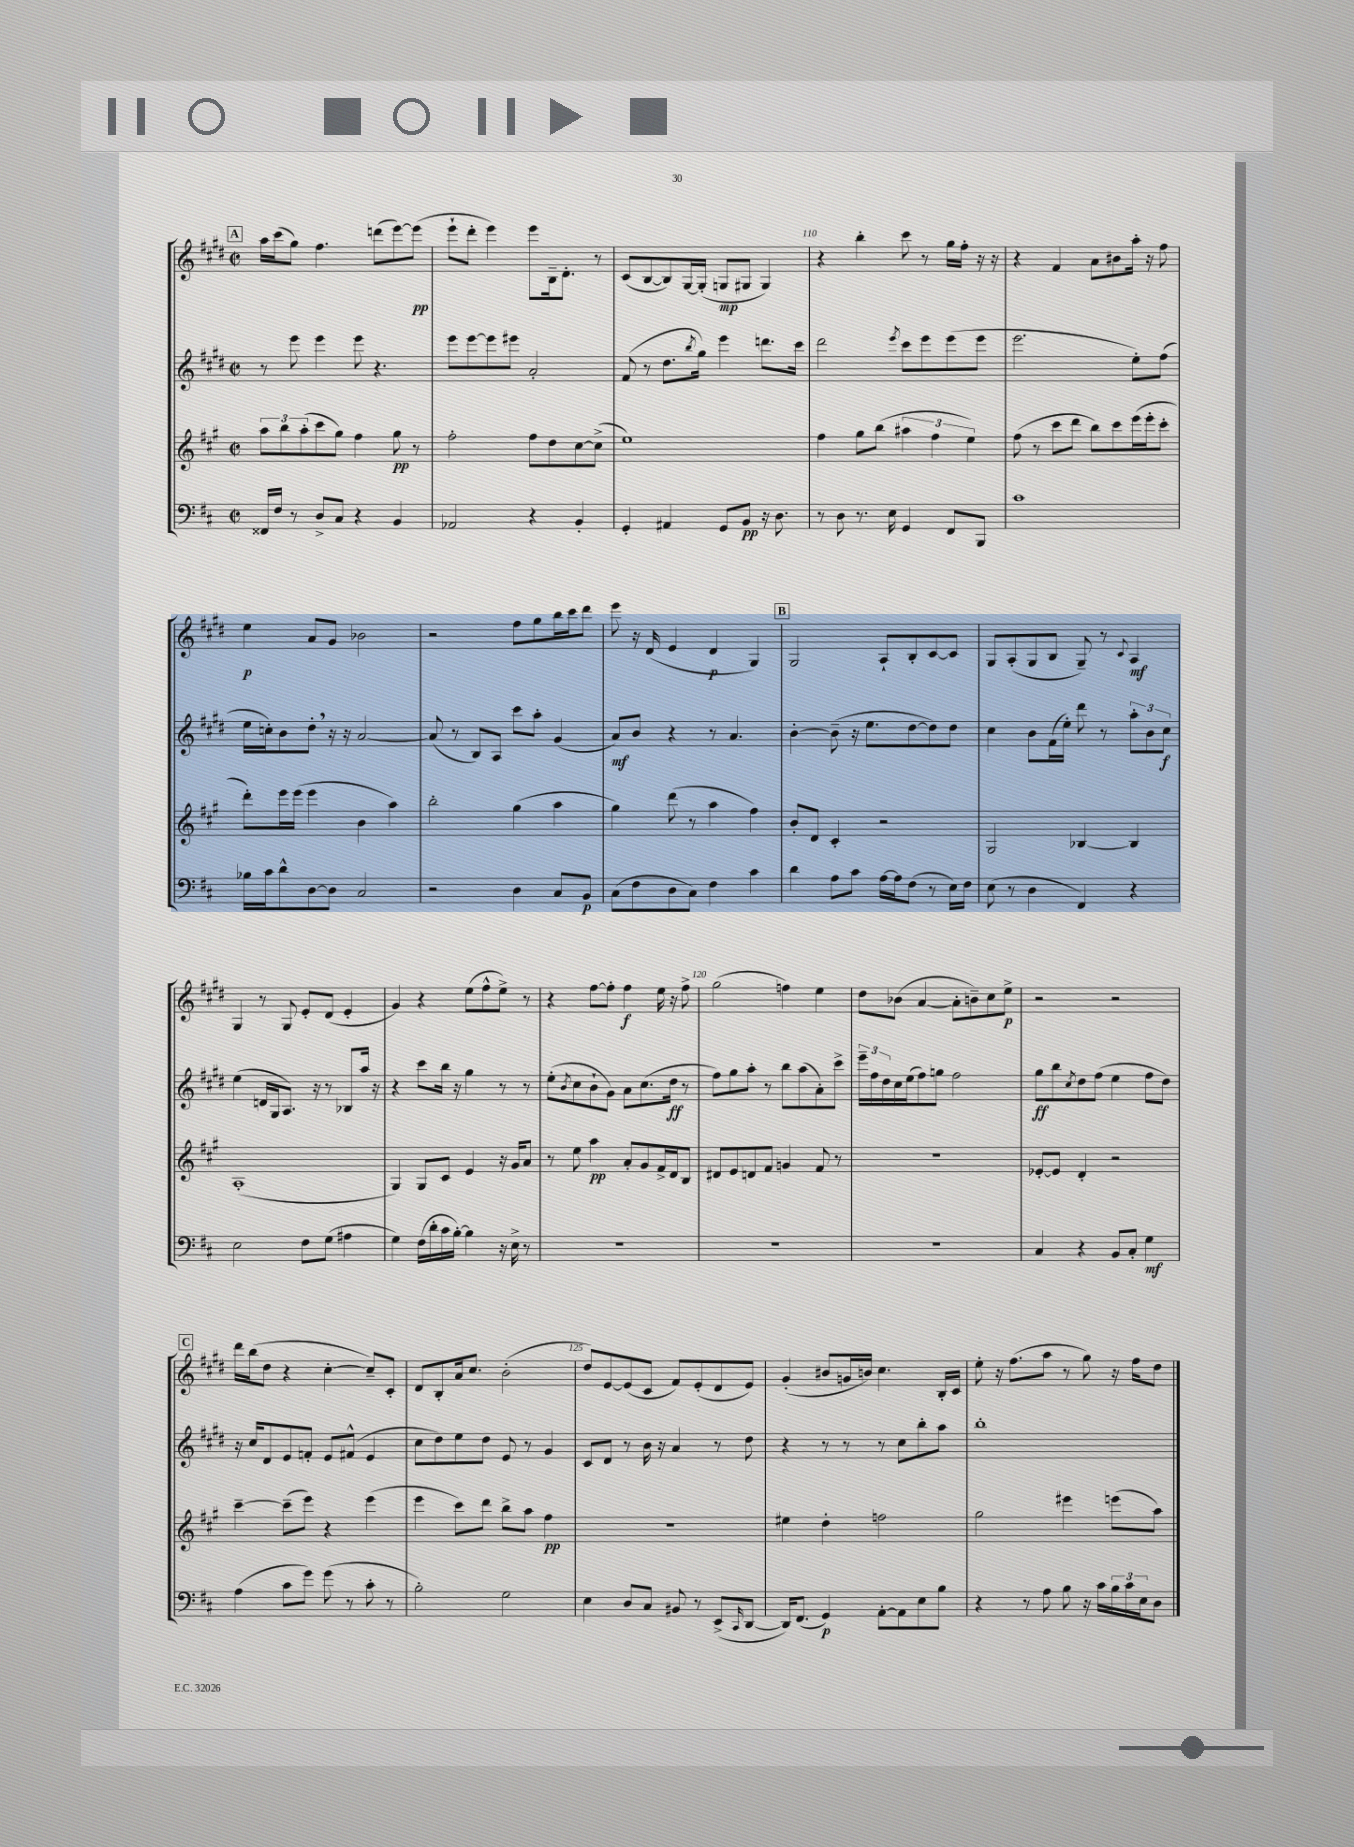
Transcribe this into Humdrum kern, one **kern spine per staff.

**kern	**kern	**kern	**kern
*staff4	*staff3	*staff2	*staff1
*clefF4	*clefG2	*clefG2	*clefG2
*k[f#c#]	*k[f#c#g#]	*k[f#c#g#d#]	*k[f#c#g#d#]
*M2/2	*M2/2	*M2/2	*M2/2
*met(c|)	*met(c|)	*met(c|)	*met(c|)
16FF##	12aa	8r	16aa
16F#	.	.	(16ccc#
.	12bb	.	.
8r	.	8eee	8gg#)
.	(12aa'	.	.
8D^	8ccc#	4eee	4.ff#
8C#	8gg#)	.	.
4r	4ff#	8eee	.
.	.	4.r	(8ddd
4BB	8gg#	.	[8eee)
.	8r	.	(8eee]
=	=	=	=
2AA-	2ff#'	8eee	8eee`
.	.	[8eee	8ddd#'
.	.	8eee]	4eee)
.	.	8eee#	.
4r	8ff#	2a'	8eee
.	8dd	.	16B~
.	.	.	8.d#'
4BB'	[8cc#	.	.
.	(8cc#^]	.	8r
=	=	=	=
4GG'	1ee)	(8f#	(8c#
.	.	8r	[8B
4AA#	.	8.dd#	8B])
.	.	.	[16G#
.	.	8qbb	.
.	.	16gg#)	(16G#']
8GG	.	4eee	8G
8BB	.	.	8G#
16r	.	8.ddd	4G#)
8.D	.	.	.
.	.	16ccc#	.
=	=	=	=
8r	4ff#	2ddd#	4r
8D	.	.	.
8.r	8gg#	.	4bb'
.	(8bb	.	.
16E	.	.	.
.	.	8qeee	.
4GG	6aa#	8ccc#	8ccc#
.	.	8eee	8r
.	6ff#	.	.
8FF#	.	(8eee	16gg#
.	.	.	16ff#'
.	6ee)	.	.
8BBB	.	8eee	16r
.	.	.	16r
=	=	=	=
1c#	(8ff#	2.eee	4r
.	8r	.	.
.	8ccc#	.	4f#
.	8ddd	.	.
.	8bb)	.	8a
.	8ccc#	.	8b#
.	(16eee	8ee')	16aa'
.	16eee'	.	16r
.	8ccc#'	(8ff#	8ff#
=	=	=	=
16B-	8ddd')	16ee	4ee
16c#	.	16cc')	.
8d^^	16eee	8b	.
.	(16eee	.	.
[8D	4eee	8dd#'	8a
8D]	.	16r	8g#
.	.	16r	.
2C#	4b	[2a	2b-
.	4aa)	.	.
=	=	=	=
2r	2bb'	(8a]	2r
.	.	8r	.
.	.	8B)	.
.	.	8A	.
4D	(4gg#	8ccc#	8ff#
.	.	8aa'	8gg#
8C#	4aa	(4g#	16bb
.	.	.	16ccc#
8BB	.	.	8ddd#
=	=	=	=
(8C#	4gg#)	8a)	8eee
8F#	.	8b	16r
.	.	.	(16d#
8D	(8ddd	4r	4e
8C#)	8r	.	.
4F#	4aa	8r	4d#
.	.	4.a	.
4c#	4ff#)	.	4G#)
=	=	=	=
4d	8b'	[4b'	2G#
.	8d	.	.
8A	4c#'	(8b~]	.
8c#	.	16r	.
.	.	8.ee	.
[16A	2r	.	8A`
16A]	.	.	.
(8F#	.	[8dd#	8B'
8r	.	8dd#])	[8c#
16E)	.	8dd#	8c#]
16F#	.	.	.
=	=	=	=
(8E	2G#	4cc#	8G#
8r	.	.	(8A'
4D	.	8b	8G#
.	.	(16f#	8B
.	.	16ee')	.
4FF#)	[4B-	8ddd#	8G#~)
.	.	8r	8r
.	.	.	8qqc#
4r	4B-]	12aa'	4A
.	.	12b	.
.	.	12cc#	.
=	=	=	=
2E	(1A'	(4ee	4G#
.	.	16d	8r
.	.	16G#	.
.	.	8.A)	8G#
8F#	.	.	8e'
.	.	16r	.
(8G	.	8r	(8d#
4A#	.	8B-	4e'
.	.	16aa	.
.	.	16r	.
=	=	=	=
4G)	4G#)	4r	4g#)
(16F#	8G#	8ccc#	4r
16d'	.	.	.
16c#	8c#	16bb	.
[16B')	.	16r	.
4B]	4e	4gg#	(8ee
.	.	.	8ff#^^
16r	16r	8r	8ee^)
16E^	16g#	.	.
8r	8a	8r	8r
=	=	=	=
1r	8r	(8ee'	4r
.	.	8qb	.
.	8ee	8cc#	.
.	4aa	8b`	[8ff#
.	.	8g#)	8ff#']
.	8a'	8a	4ff#
.	8g#	(8.cc#	.
.	16f#^	.	16ee
.	16d	16dd#	16r
.	8B	8r	8ff#^
=	=	=	=
1r	8d#	8ff#)	(2gg#
.	8e	8gg#	.
.	8d	8aa'	.
.	8f#	8r	.
.	4g	8bb	4ff)
.	.	(8aa	.
.	8f#	8a')	4ee
.	8r	8ccc#^	.
=	=	=	=
1r	1r	24eee~	8dd#
.	.	24ff#	.
.	.	24dd#	.
.	.	16cc#	(8b-
.	.	(16ee	.
.	.	8ff#)	[4a
.	.	8gg	.
.	.	2ff#	8a']
.	.	.	8b~)
.	.	.	8cc#
.	.	.	8ee^
=	=	=	=
4C#	[8e-'	8gg#	2r
.	8e-]	8bb	.
.	.	8qcc#	.
4r	4d'	8dd#	.
.	.	(8ff#	.
8BB	2r	4ee	2r
8C#'	.	.	.
4G	.	8ff#	.
.	.	8dd#)	.
=	=	=	=
(4A	[4ccc#~	16r	16ddd#
.	.	16cc#	(16bb
.	.	8d#	8dd#
8c#	(8ccc#~]	8e	4r
8g)	8eee)	8f'	.
(8g	4r	8e	[4cc#'
8r	.	(8f#^^	.
8c#'	(4eee	4e	8cc#~])
8r	.	.	8c#'
=	=	=	=
2B')	4eee	8cc#	8d#
.	.	8dd#)	8B'
.	8ccc#)	8ee	16a
.	.	.	8.cc#
.	8ddd	8dd#	.
2G	8bb^	8e	(2b'
.	8aa	8r	.
.	4ff#	4g#	.
=	=	=	=
4E	1r	8c#	8dd#)
.	.	8d#	[8e
8D	.	8r	(8e]
8C#	.	16b	8c#
.	.	16r	.
8BB#	.	4a	8f#)
8r	.	.	(8e'
(8EE^	.	8r	8d#
16qqCC#	.	.	.
[8DD	.	8dd#	8e)
=	=	=	=
16DD])	4ee#	4r	(4g#'
(8.FF#	.	.	.
4GG)	4dd'	8r	8b#
.	.	8r	16g
.	.	.	16b)
[8AA'	2ff	8r	4.cc#
8AA]	.	8cc#	.
8E	.	8bb'	.
8B	.	8aa	16B'
.	.	.	16c#
=	=	=	=
4r	2gg#	1bb'	8ee'
.	.	.	16r
.	.	.	(8.ff#
8r	.	.	.
8A	.	.	8aa
8B	4eee#	.	8r
16r	.	.	8gg#)
16c#	.	.	.
24B	(8eee	.	16r
24c#	.	.	.
.	.	.	16ff#
24E	.	.	.
8D	8aa)	.	8dd#
==	==	==	==
*-	*-	*-	*-
